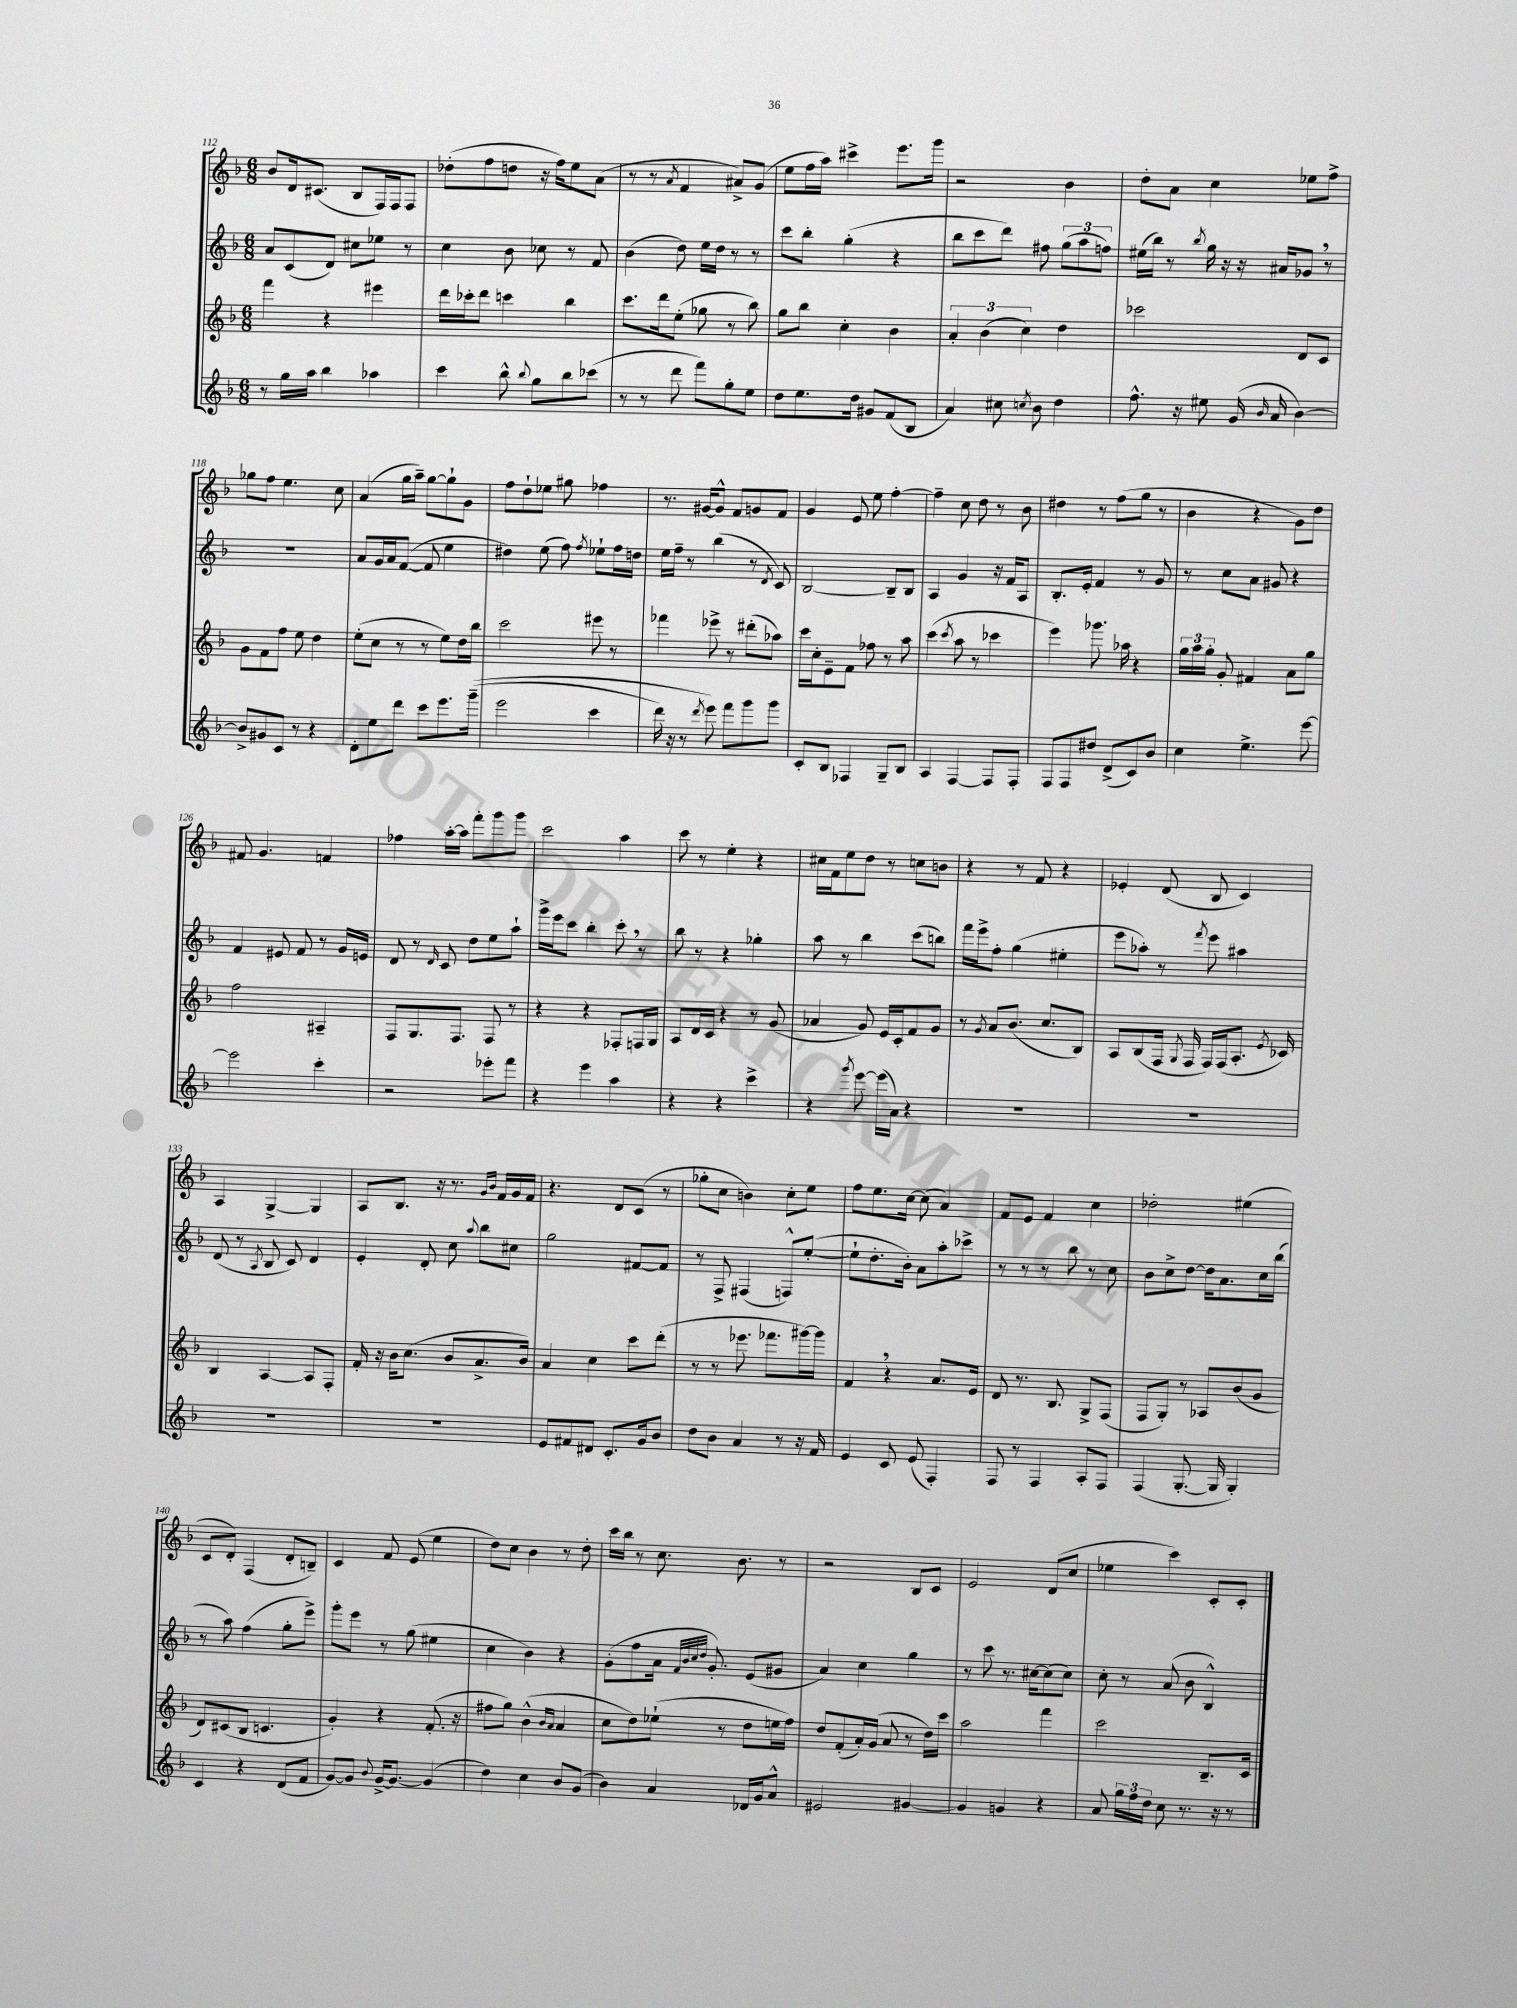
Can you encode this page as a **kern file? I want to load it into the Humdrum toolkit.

**kern	**kern	**kern	**kern
*staff4	*staff3	*staff2	*staff1
*clefG2	*clefG2	*clefG2	*clefG2
*k[b-]	*k[b-]	*k[b-]	*k[b-]
*M6/8	*M6/8	*M6/8	*M6/8
8r	4fff	8a	8b-
16gg	.	(8c	16d
16aa	.	.	(8.c#
4bb-	4r	8d)	.
.	.	8cc#	8B-
4aa-	4eee#	8ee-	16F)
.	.	.	16F
.	.	8r	8F
=	=	=	=
4ccc	16ddd	4cc	(8dd-'
.	16ccc-'	.	.
.	8ddd	.	8ff
8bb-^^	4ccc	8b-	8dd
8qqbb-	.	.	.
8gg	.	8cc-	16r
.	.	.	16ff)
8bb-	4bb-	8r	8ee
(8ccc-	.	8f	(8a
=	=	=	=
8r	8.ccc	(4b-	8r
8r	.	.	8r
.	16ddd	.	.
.	.	.	8qa
8ddd	(8ee'	8dd)	4f
8fff)	8gg-	16ee	.
.	.	16dd	.
8gg'	8r	8r	8a#^)
8ee	8bb-)	8r	(8g
=	=	=	=
8dd	8gg	8ccc	8ee
8.ee	8bb-	8bb-'	16ff
.	.	.	16aa)
.	4cc'	(4gg'	4ccc#^
16dd	.	.	.
8g#	.	.	.
(8f	4b-	4r	8.eee
8B-	.	.	.
.	.	.	16ggg
=	=	=	=
4a)	6a'	8bb-	2r
.	.	8ccc	.
.	(6b-	.	.
8cc#	.	8ddd)	.
.	6cc)	.	.
8qcc	.	.	.
8b-	.	8ff#	.
4dd	4dd	(12gg	4b-
.	.	12aa	.
.	.	12ff)	.
=	=	=	=
8.ff^^	2ccc-	(16ee#	8dd'
.	.	16bb-)	.
.	.	8r	8a
16r	.	.	.
.	.	8qbb-	.
8ee#	.	16gg	4cc
.	.	16r	.
(16g	.	16r	.
16qqb-	.	.	.
16a	.	16a#	.
[4b-)	8d	8g-	8ee-
.	8c	8r	8ff^
=	=	=	=
8b-^]	8g	2.r	8gg-
8g#	8f	.	8ff
8c	8ff	.	4.ee
8r	8ee	.	.
4r	4dd	.	.
.	.	.	8cc
=	=	=	=
8d'	(8ee'	8a	(4a
8ee	8cc	16g	.
.	.	16a	.
8ddd	8r	([8f	16gg
.	.	.	16aa~)
8ccc	8r	8f]	[8gg
8.eee	8ee)	4ee	8gg`]
.	16dd	.	8g
&((16ggg~	16bb-	.	.
=	=	=	=
2eee	2ccc	4dd#)	8ff
.	.	.	8dd`
.	.	(8ee	8ee-
.	.	8ff)	8gg#
.	.	8qff	.
4ccc	8eee#	8ee-`	4ff-
.	8r	16ff	.
.	.	16dd	.
=	=	=	=
16ddd)	4fff-	16ee	8.r
16r	.	16ff~	.
8r	.	8r	.
.	.	.	[16g#
8qddd	.	.	.
8eee&)	8eee-^	(4bb-	8g#^^]
8fff	8r	.	8f
8ggg	(8ddd#'	8r	8g
.	.	8qd	.
8ggg	8aa-)	8c)	8f
=	=	=	=
8c'	16ccc	[2B-	4g
.	16cc'	.	.
8B-	8e~	.	.
4F-	8f	.	8e
.	8ff-	.	8ee
8G~	8r	8B-~]	[4ff'
8B-	8aa	8B-	.
=	=	=	=
4A	(4ccc	4A	4ff~]
.	8qccc	.	.
[4F	8aa	4g	8cc
.	8r	.	8dd
8F]	4ccc-	16r	8r
.	.	16f	.
8F'	.	8A	8b-
=	=	=	=
8F	4eee)	8.B-'	4dd#
8F	.	.	.
.	.	16e'	.
8dd#	8.ggg-	4f	8r
(8d^	.	.	(8ff
.	16aa-	.	.
8c)	4r	8r	8gg
8b-	.	8g	8r
=	=	=	=
4cc	24gg	8r	4b-
.	24aa	.	.
.	24gg'	.	.
.	8g'	8cc	.
4.ee^	4f#	8a	4r
.	.	8g#	.
.	8a	4r	8g)
[8eee	8gg	.	8dd
=	=	=	=
2eee]	2ff	4f	8f#
.	.	.	4.g
.	.	8e#	.
.	.	8f	.
4ccc'	4A#~	8r	4f
.	.	16g	.
.	.	16e	.
=	=	=	=
2r	8F	8d	4ff-
.	8.G	8r	.
.	.	16qqd	.
.	.	8c	[16aa'
.	8.F	.	16aa]
.	.	8dd	8fff'
8eee-'	8F	8ee	8ggg
8fff	8r	8aa`	8ggg
=	=	=	=
4r	4r	16ggg^	2ccc
.	.	16eee	.
.	.	8ccc	.
4eee	4r	4bb-'	.
4aa	8F-'	8ccc'	4aa
.	16F	8r	.
.	16G	.	.
=	=	=	=
4r	8A	8bb-	8ccc
.	16d	8r	8r
.	16c	.	.
4r	4r	4r	4ee'
4ccc^	8r	4gg-'	4r
.	(8g	.	.
=	=	=	=
4r	4a-	8aa	16cc#
.	.	.	16f
.	.	8r	8ee
8qggg	.	.	.
[8eee	8g)	4bb-	8dd
(16eee]	16e	.	8r
16a)	16c'	.	.
4r	8f	(8ccc	8cc
.	8g	8bb)	8b
=	=	=	=
2.r	8r	16fff	4r
.	.	16eee^	.
.	8qg	.	.
.	8a	8ff'	.
.	(8.b-	(4gg	8r
.	.	.	8f
.	8.cc	.	.
.	.	4ee#'	4r
.	8B-)	.	.
=	=	=	=
2.r	8A	8eee	4e-'
.	(8B-	8aa-')	.
.	16F	8r	(8d
.	8qG	.	.
.	16F	.	.
.	.	8qfff	.
.	16F)	8eee	8B-
.	(16F	.	.
.	8.A'	4aa#	4c)
.	8qe	.	.
.	16c-)	.	.
=	=	=	=
2.r	4B-	(8d	4A
.	.	8r	.
.	.	8qA	.
.	[4A	8B-	[4G^
.	.	8c)	.
.	8A]	4d	4G]
.	8F'	.	.
=	=	=	=
2.r	16f'	4e'	8A
.	16r	.	.
.	16b-	.	8.B-
.	(8.cc	.	.
.	.	8d'	.
.	.	.	16r
.	8b-	8cc	8.r
.	.	8qqaa	.
.	8.a^	8bb-	.
.	.	.	16qqg
.	.	.	16qqb-
.	.	.	16f
.	.	8cc#	16g
.	16b-)	.	16f
=	=	=	=
8e	4a	2gg	4.r
8f#	.	.	.
8d#	4cc	.	.
8.c'	.	.	8d
.	8ccc	[8f#	(8c
16g	.	.	.
8b-	(8ddd'	8f#]	8r
=	=	=	=
8dd	8r	8r	8gg-'
8b-	8r	8F^	8cc
4a	8.eee-	(4F#	4b)
.	8.fff-	.	.
8r	.	8F^^)	8cc'
16r	[16ggg#)	([8ee'	8ee
16f	16ggg#]	.	.
=	=	=	=
4e	4f	8ee`]	8ff
.	.	8.dd'	8.ee
8c	4r	.	.
.	.	16b-')	[16cc
(8e	.	8a	(8cc]
4F')	8.a	8aa'	4a)
.	.	8ccc-^	.
.	16e	.	.
=	=	=	=
8F	8d	8r	8f
8r	8.r	8r	8e
4F	.	8r	4f
.	8.B-	.	.
.	.	8bb-	.
8A'	8G^	8r	4cc
8F	(8F	8cc	.
=	=	=	=
(4F	8F	8b-	2dd-'
.	8G')	8cc^	.
[8.G'	8r	[8dd	.
.	8A-	16dd]	.
16G]	.	8.a	.
4G')	(8b-	.	(4ee#
.	8g	16cc	.
.	.	(16bb-	.
=	=	=	=
4c	8d)	8r	8c
.	(8c#	8aa)	8d')
4r	8B-	(4ff	(4F
.	4.c	.	.
(8d	.	8gg'	8d'
8f	.	8eee^)	8B~)
=	=	=	=
[8g)	4g')	8ggg'	4c
8g]	.	8eee	.
8qqb-	.	.	.
[16g^	4r	8r	8f
8.g_	.	.	.
.	.	(8gg	(8e
(4g]	(8.f'	4ee#	4ee
.	16r	.	.
=	=	=	=
4dd)	8ff#	4cc	8dd)
.	8gg)	.	8cc
4cc	(4b-^^	4b-)	4b-
.	16qqb-	.	.
.	16qqa	.	.
8b-	4a	4r	8r
(8g	.	.	8dd'
=	=	=	=
4b-)	8cc	(8g'	16ccc
.	.	.	16bb-
.	8dd)	8ff	8r
4a	(8ee-`	16a	8.cc
.	.	32qqf	.
.	.	32qqb-	.
.	.	32qqcc	.
.	.	32qqdd	.
.	.	8.g')	.
.	8r	.	.
.	.	.	8.b-
16d-	8dd	(8e	.
16g	.	.	.
8a^^	16ee	8g#	8r
.	16ff)	.	.
=	=	=	=
2e#	8dd	4a)	2r
.	(8f'	.	.
.	16a')	4cc	.
.	(16g	.	.
.	8a	.	.
[4g#	8r	4gg	8B-
.	16dd)	.	8c
.	16ccc	.	.
=	=	=	=
4g#]	2aa	8r	2e
.	.	8ccc	.
4g	.	8.r	.
.	.	[16cc#	.
4r	4fff	(8cc#]	(8d
.	.	8cc#)	8cc
=	=	=	=
8a	2ccc	8cc'	4ee-
24gg	.	8r	.
24ff	.	.	.
24dd	.	.	.
8cc	.	(8a	4ccc)
8.r	.	8b-	.
.	8.B-~	4B-^^)	8c'
16r	.	.	.
8r	.	.	8c'
.	16c	.	.
==	==	==	==
*-	*-	*-	*-
